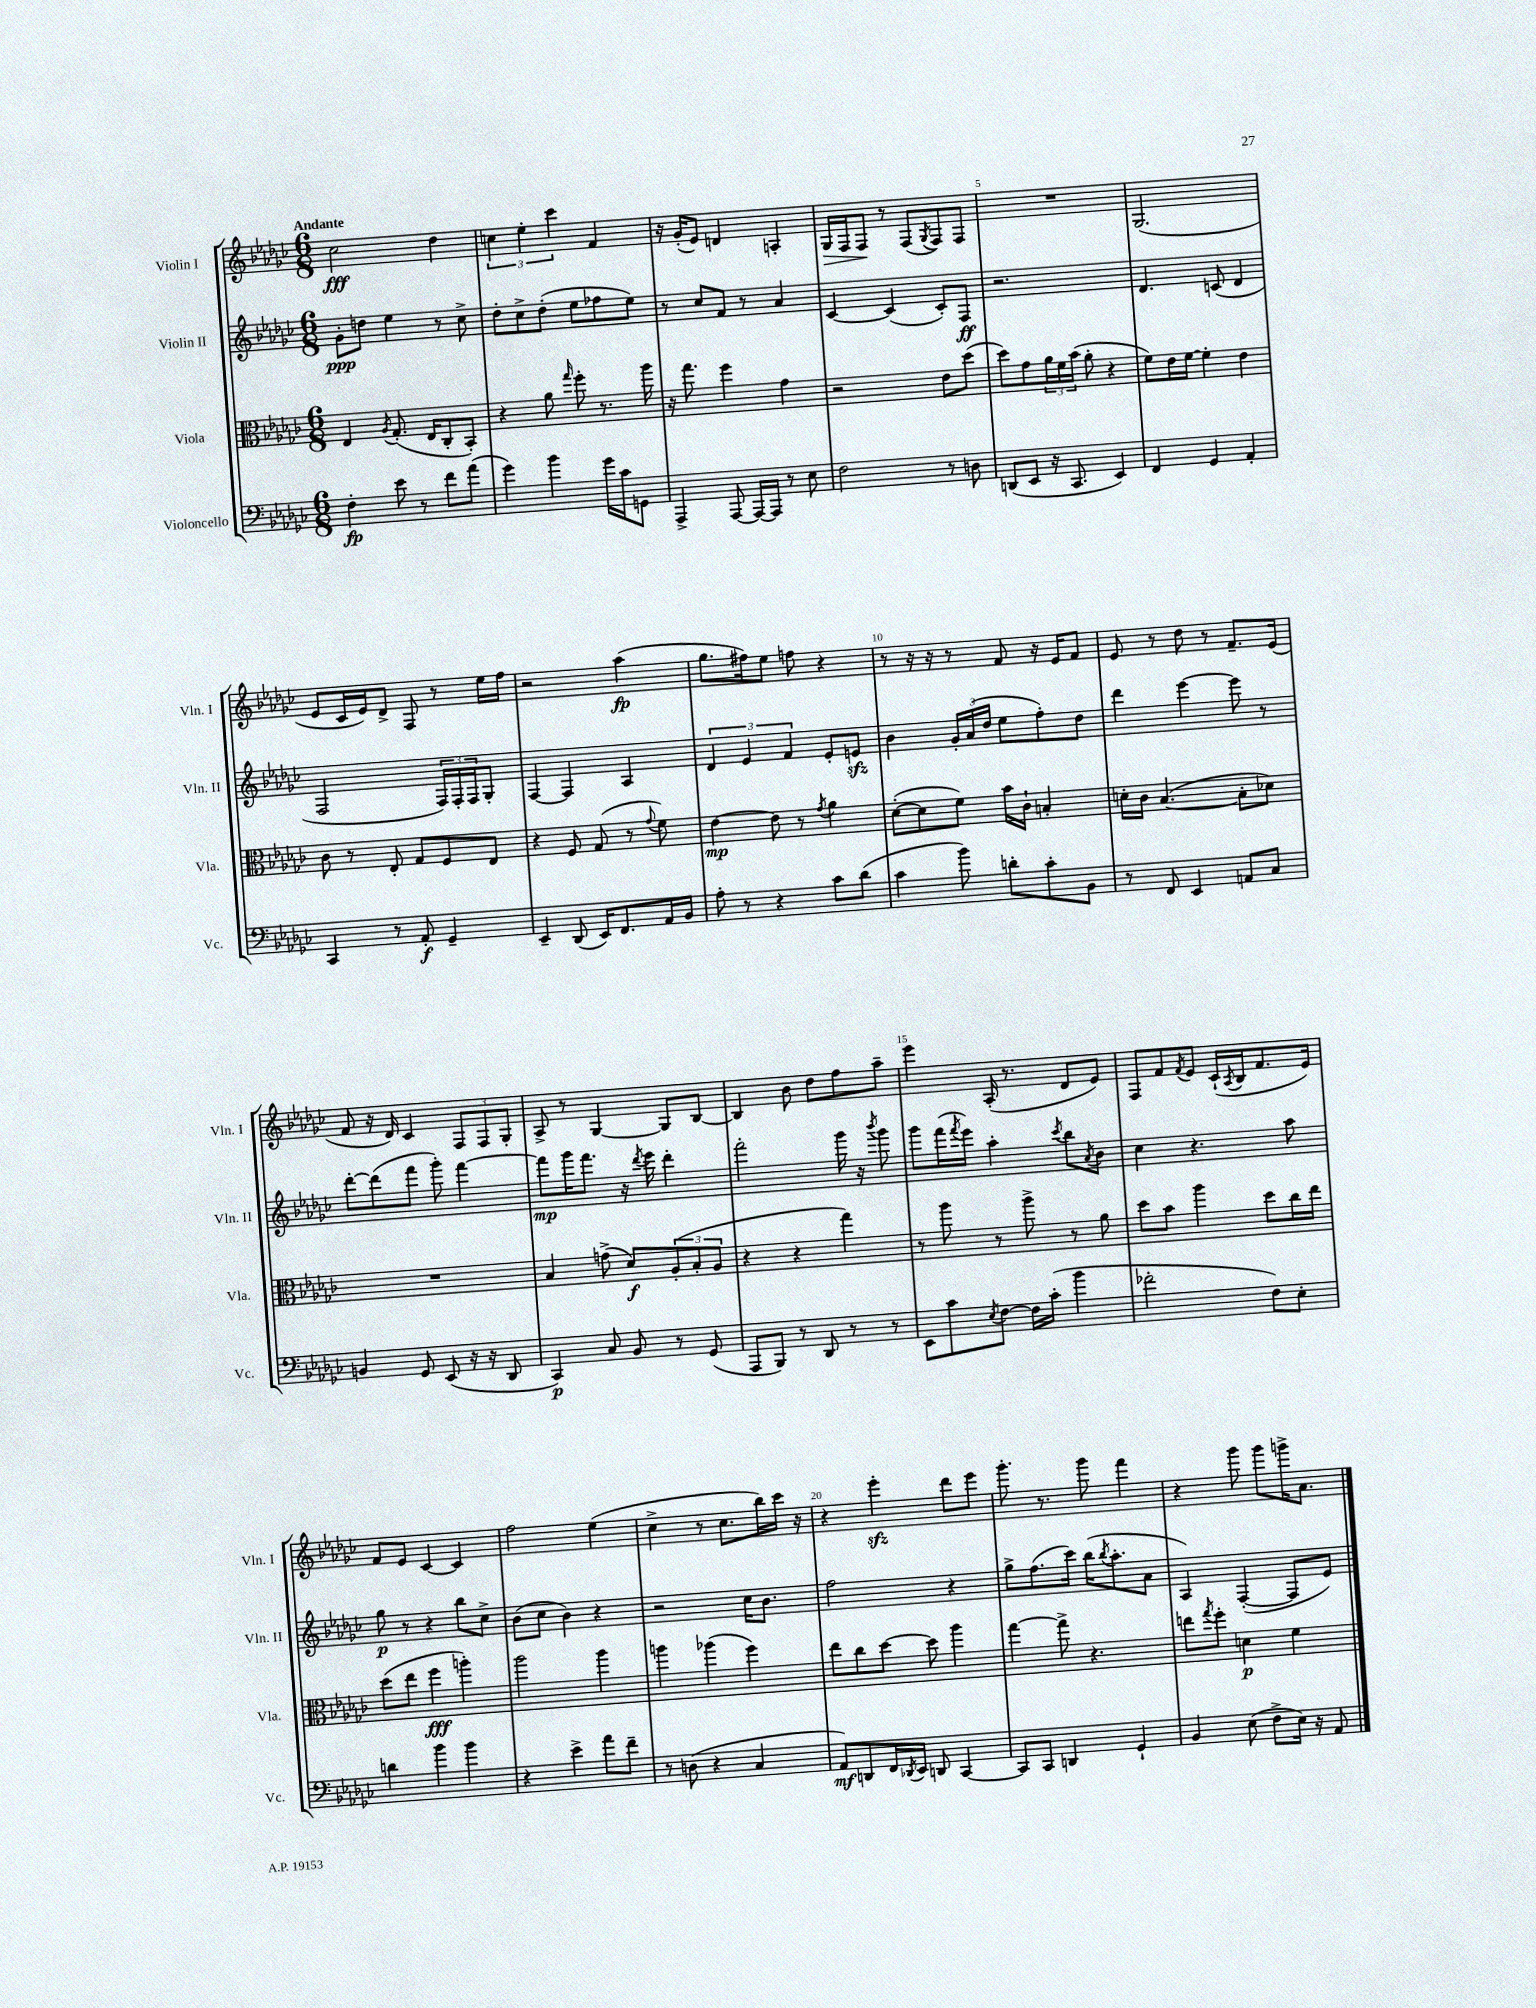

**kern	**dynam	**kern	**dynam	**kern	**dynam	**kern	**dynam
*part4	*part4	*part3	*part3	*part2	*part2	*part1	*part1
*staff4	*staff4	*staff3	*staff3	*staff2	*staff2	*staff1	*staff1
*I"Violoncello	*	*I"Viola	*	*I"Violin II	*	*I"Violin I	*
*I'Vc.	*	*I'Vla.	*	*I'Vln. II	*	*I'Vln. I	*
*clefF4	*	*clefC3	*	*clefG2	*	*clefG2	*
*k[b-e-a-d-g-c-]	*	*k[b-e-a-d-g-c-]	*	*k[b-e-a-d-g-c-]	*	*k[b-e-a-d-g-c-]	*
*M6/8	*	*M6/8	*	*M6/8	*	*M6/8	*
=1	=1	=1	=1	=1	=1	=1	=1
!	!	!	!	!	!	!LO:TX:a:B:t=Andante	!
4F'\	fp	4E-/	.	8g-'\L	ppp	2cc-\	fff
.	.	.	.	8ddn\J	.	.	.
.	.	8qA-/	.	.	.	.	.
8e-\	.	(8.G-'/	.	4ee-\	.	.	.
8r	.	.	.	.	.	.	.
.	.	16E-/KL	.	.	.	.	.
8f\L	.	8C-'/	.	8r	.	4dd-\	.
(8a-\J	.	8BB-'/J)	.	8cc-^\	.	.	.
=2	=2	=2	=2	=2	=2	=2	=2
4g-\)	.	4r	.	8dd-'\L	.	6ccn\	.
.	.	.	.	8cc-^\	.	.	.
.	.	.	.	.	.	6ee-'\	.
4b-\	.	8a-\	.	(8dd-'\J	.	.	.
.	.	.	.	.	.	6ccc-\	.
.	.	16qqgg-/	.	.	.	.	.
.	.	8ff'\	.	8ee-\L	.	.	.
16g-\LL	.	8.r	.	8ff-X\	.	4f/	.
16c-\J	.	.	.	.	.	.	.
8GGn\J	.	.	.	8ee-\J)	.	.	.
.	.	16aa-\	.	.	.	.	.
=3	=3	=3	=3	=3	=3	=3	=3
4AAA-^/	.	16r	.	8r	.	16r	.
.	.	8.gg-\	.	.	.	(16g-'/KL	.
.	.	.	.	8cc-/L	.	8e-/J)	.
[8AAA-/	.	4ff\	.	8f/J	.	4dn/	.
16AAA-/LL_	.	.	.	8r	.	.	.
16AAA-/JJ]	.	.	.	.	.	.	.
8r	.	4g-\	.	4a-/	.	4An'/	.
8E-\	.	.	.	.	.	.	.
=4	=4	=4	=4	=4	=4	=4	=4
!	!	!	!	!	!	!	!LO:HP:b
2F\	.	2r	.	[4c-/	.	16G-/LL	>
.	.	.	.	.	.	16F/J	.
.	.	.	.	.	.	8F/J	.
.	.	.	.	(4c-/]	.	8r	]
.	.	.	.	.	.	(8F/L	.
.	.	.	.	.	.	8qG-/	.
8r	.	8e-\L	.	8c-'/L)	.	8F/)	.
8Dn\	.	(8dd-\J	.	8F/J	ff	8F/J	.
=5	=5	=5	=5	=5	=5	=5	=5
(8DDn/L	.	8dd-\L)	.	2.r	.	2.r	.
8EE-/J	.	8g-\	.	.	.	.	.
16r	.	24a-\L	.	.	.	.	.
.	.	24f\	.	.	.	.	.
8.CC-/	.	.	.	.	.	.	.
.	.	(24b-\JJ	.	.	.	.	.
.	.	8a-'\	.	.	.	.	.
4EE-/)	.	4r	.	.	.	.	.
=6	=6	=6	=6	=6	=6	=6	=6
4FF/	.	8f\L)	.	4.d-/	.	(2.G-/	.
.	.	16e-\L	.	.	.	.	.
.	.	[16f\JJ	.	.	.	.	.
4GG-/	.	4f'\]	.	.	.	.	.
.	.	.	.	(8cn/	.	.	.
4AA-'/	.	4e-\	.	4d-/	.	.	.
!!LO:LB:g=z
=7	=7	=7	=7	=7	=7	=7	=7
4CC-/	.	8c-\	.	2F/	.	8e-/L	.
.	.	8r	.	.	.	16c-/L	.
.	.	.	.	.	.	16e-/J)	.
8r	.	8E-'/	.	.	.	8d-^/J	.
8AA-'/	f	8G-/L	.	.	.	8F/	.
4GG-~/	.	8F/	.	24F/LL)	.	8r	.
.	.	.	.	24F'/	.	.	.
.	.	.	.	24F/J	.	.	.
.	.	8E-/J	.	8G-'/J	.	16ee-\LL	.
.	.	.	.	.	.	16ff\JJ	.
=8	=8	=8	=8	=8	=8	=8	=8
4EE-~/	.	4r	.	[4F/	.	2r	.
(8DD-/	.	8F/	.	4F/]	.	.	.
16EE-/KL)	.	(8G-/	.	.	.	.	.
8.FF/	.	.	.	.	.	.	.
.	.	8r	.	4A-/	.	(4aa-\	fp
.	.	8qqg-/	.	.	.	.	.
16AA-/L	.	8f\)	.	.	.	.	.
16BB-/JJ	.	.	.	.	.	.	.
=9	=9	=9	=9	=9	=9	=9	=9
8A-'\	.	[4e-\	mp	6d-/	.	8.gg-\L	.
8r	.	.	.	.	.	.	.
.	.	.	.	6e-/	.	.	.
.	.	.	.	.	.	16ff#X\k)	.
4r	.	8e-\]	.	.	.	8ee-\J	.
.	.	.	.	6f/	.	.	.
.	.	8r	.	.	.	8ffn\	.
.	.	8qg-/	.	.	.	.	.
8c-\L	.	4a-\	.	8e-'/L	.	4r	.
(8d-\J	.	.	.	8enzz/J	.	.	.
=10	=10	=10	=10	=10	=10	=10	=10
4c-\	.	([8d-'\L	.	4b-\	.	8r	.
.	.	8d-\]	.	.	.	16r	.
.	.	.	.	.	.	16r	.
8b-\)	.	8f\J)	.	24g-'/LL	.	8r	.
.	.	.	.	(24a-/	.	.	.
.	.	.	.	24dd-/JJ	.	.	.
8dn'\L	.	16b-\LL	.	8ee-\L	.	8f/	.
.	.	16c-`\JJ	.	.	.	.	.
8c-'\	.	4Bn'/	.	8ff'\)	.	16r	.
.	.	.	.	.	.	16e-/KL	.
8BB-\J	.	.	.	8dd-\J	.	8f/J	.
=11	=11	=11	=11	=11	=11	=11	=11
8r	.	16dn'\LL	.	4ddd-\	.	8e-/	.
.	.	16c-\JJ	.	.	.	.	.
8FF/	.	([4.B-/	.	.	.	8r	.
4EE-/	.	.	.	[4eee-\	.	8dd-\	.
.	.	.	.	.	.	8r	.
8AAn/L	.	8B-'\L]	.	8eee-\]	.	8.f~/L	.
8C-/J	.	8d-X\J)	.	8r	.	.	.
.	.	.	.	.	.	(16e-/Jk	.
!!LO:LB:g=z
=12	=12	=12	=12	=12	=12	=12	=12
4BBn/	.	2.r	.	[8ddd-'\L	.	8f/	.
.	.	.	.	(8ddd-\]	.	16r	.
.	.	.	.	.	.	16d-/)	.
8GG-/	.	.	.	8fff\J	.	4c-/	.
(8EE-/	.	.	.	8ggg-'\)	.	.	.
16r	.	.	.	[4fff\	.	12F/L	.
16r	.	.	.	.	.	.	.
.	.	.	.	.	.	12F/	.
8DD-/	.	.	.	.	.	.	.
.	.	.	.	.	.	12G-'/J	.
=13	=13	=13	=13	=13	=13	=13	=13
4CC-/)	p	4B-/	.	8fff\L]	mp	8A-^/	.
.	.	.	.	16ggg-\K	.	8r	.
.	.	.	.	8.fff\J	.	.	.
8C-/	.	(8gn^\	.	.	.	[4G-/	.
8BB-/	.	8d-/L)	f	16r	.	.	.
.	.	.	.	8qddd-/	.	.	.
.	.	.	.	16eee-\	.	.	.
8r	.	(12A-'/	.	4ddd-'\	.	8G-/L]	.
.	.	12B-'/	.	.	.	.	.
(8GG-/	.	.	.	.	.	[8B-/J	.
.	.	12A-/J	.	.	.	.	.
=14	=14	=14	=14	=14	=14	=14	=14
8AAA-/L	.	4r	.	2fff'\	.	4B-/]	.
8BBB-/J)	.	.	.	.	.	.	.
8r	.	4r	.	.	.	8b-\	.
8DD-/	.	.	.	.	.	8dd-\L	.
8r	.	4gg-\)	.	16ggg-\	.	8ff\	.
.	.	.	.	16r	.	.	.
.	.	.	.	8qbbb-/	.	.	.
8r	.	.	.	8ggg-\	.	8aa-~\J	.
=15	=15	=15	=15	=15	=15	=15	=15
8EE-\L	.	8r	.	8ggg-\L	.	4eee-\	.
8c-\	.	8aa-\	.	(16fff\L	.	.	.
.	.	.	.	8qfff/	.	.	.
.	.	.	.	16eee-\JJ)	.	.	.
8qE-/	.	.	.	.	.	.	.
[8F\J	.	8r	.	4aa-'\	.	(16A-'/	.
.	.	.	.	.	.	8.r	.
16F\LL]	.	8aa-^\	.	.	.	.	.
(16c-'\JJ	.	.	.	.	.	.	.
.	.	.	.	8qccc-/	.	.	.
4b-\	.	8r	.	8bb-\L	.	8d-/L	.
.	.	.	.	8qa-/	.	.	.
.	.	8a-\	.	8b-\J	.	8e-/J)	.
=16	=16	=16	=16	=16	=16	=16	=16
2f-X'\	.	8dd-\L	.	4cc-\	.	8F/L	.
.	.	8b-\J	.	.	.	8f/	.
.	.	.	.	.	.	8qf/	.
.	.	4aa-\	.	4.r	.	8e-/J	.
.	.	.	.	.	.	(16c-`/LL	.
.	.	.	.	.	.	8qA-/	.
.	.	.	.	.	.	16B-/J	.
8F\L)	.	8dd-\L	.	.	.	8.f/	.
8E-'\J	.	16cc-\L	.	8aa-\	.	.	.
.	.	16ee-\JJ	.	.	.	16e-/Jk)	.
!!LO:LB:g=z
=17	=17	=17	=17	=17	=17	=17	=17
4dn\	.	(8dd-\L	.	8gg-\	p	8f/L	.
.	.	8ee-\J	.	8r	.	8e-/J	.
4b-\	.	4ff\	fff	4r	.	[4c-/	.
4b-\	.	4aan'\)	.	8bb-\L	.	4c-/]	.
.	.	.	.	8cc-^\J	.	.	.
=18	=18	=18	=18	=18	=18	=18	=18
4r	.	2aa-\	.	(8b-\L	.	2ff\	.
.	.	.	.	8cc-\J	.	.	.
4e-^\	.	.	.	4b-\)	.	.	.
8a-\L	.	4aa-\	.	4r	.	(4ee-\	.
8f~\J	.	.	.	.	.	.	.
=19	=19	=19	=19	=19	=19	=19	=19
8r	.	4aan\	.	2r	.	4cc-^\	.
(8Dn\	.	.	.	.	.	.	.
4r	.	(4aa-X\	.	.	.	8r	.
.	.	.	.	.	.	8.cc-\L	.
4C-/	.	4ff\)	.	16cc-\KL	.	.	.
.	.	.	.	8.b-\J	.	16bb-\L)	.
.	.	.	.	.	.	16ccc-\JJ	.
.	.	.	.	.	.	16r	.
=20	=20	=20	=20	=20	=20	=20	=20
8AA-/L)	mf	8ee-\L	.	2ff\	.	4r	.
8DDn/	.	8cc-\	.	.	.	.	.
16FF/L	.	[8dd-\J	.	.	.	4eee-zz'\	.
8qDD-X/	.	.	.	.	.	.	.
16EE-/JJ	.	.	.	.	.	.	.
8DDn/	.	8dd-\]	.	.	.	.	.
[4CC-/	.	4aa-\	.	4r	.	8ddd-\L	.
.	.	.	.	.	.	8eee-\J	.
=21	=21	=21	=21	=21	=21	=21	=21
8CC-/L]	.	[4gg-\	.	8gg-^\L	.	8.ggg-'\	.
8CC-/J	.	.	.	(8.ff\	.	.	.
.	.	.	.	.	.	8.r	.
4DDn/	.	8gg-^\]	.	.	.	.	.
.	.	.	.	16ccc-\Jk)	.	.	.
.	.	4.r	.	(16bb-\KL	.	8ggg-\	.
.	.	.	.	8qbb-/	.	.	.
.	.	.	.	8.aa-'\	.	.	.
4GG-`/	.	.	.	.	.	4fff\	.
.	.	.	.	8a-\J	.	.	.
=22	=22	=22	=22	=22	=22	=22	=22
4BB-/	.	8een\L	.	4A-/)	.	4r	.
.	.	8qgg-/	.	.	.	.	.
.	.	8ff'\J	.	.	.	.	.
(8E-\	.	4dn\	p	([4F'/	.	8ggg-\	.
8F^\L	.	.	.	.	.	8ggg-\L	.
16E-\Jk)	.	4f\	.	8F/L]	.	16gggn^\K	.
16r	.	.	.	.	.	8.a-\J	.
8AA-/	.	.	.	8e-/J)	.	.	.
==	==	==	==	==	==	==	==
*-	*-	*-	*-	*-	*-	*-	*-
